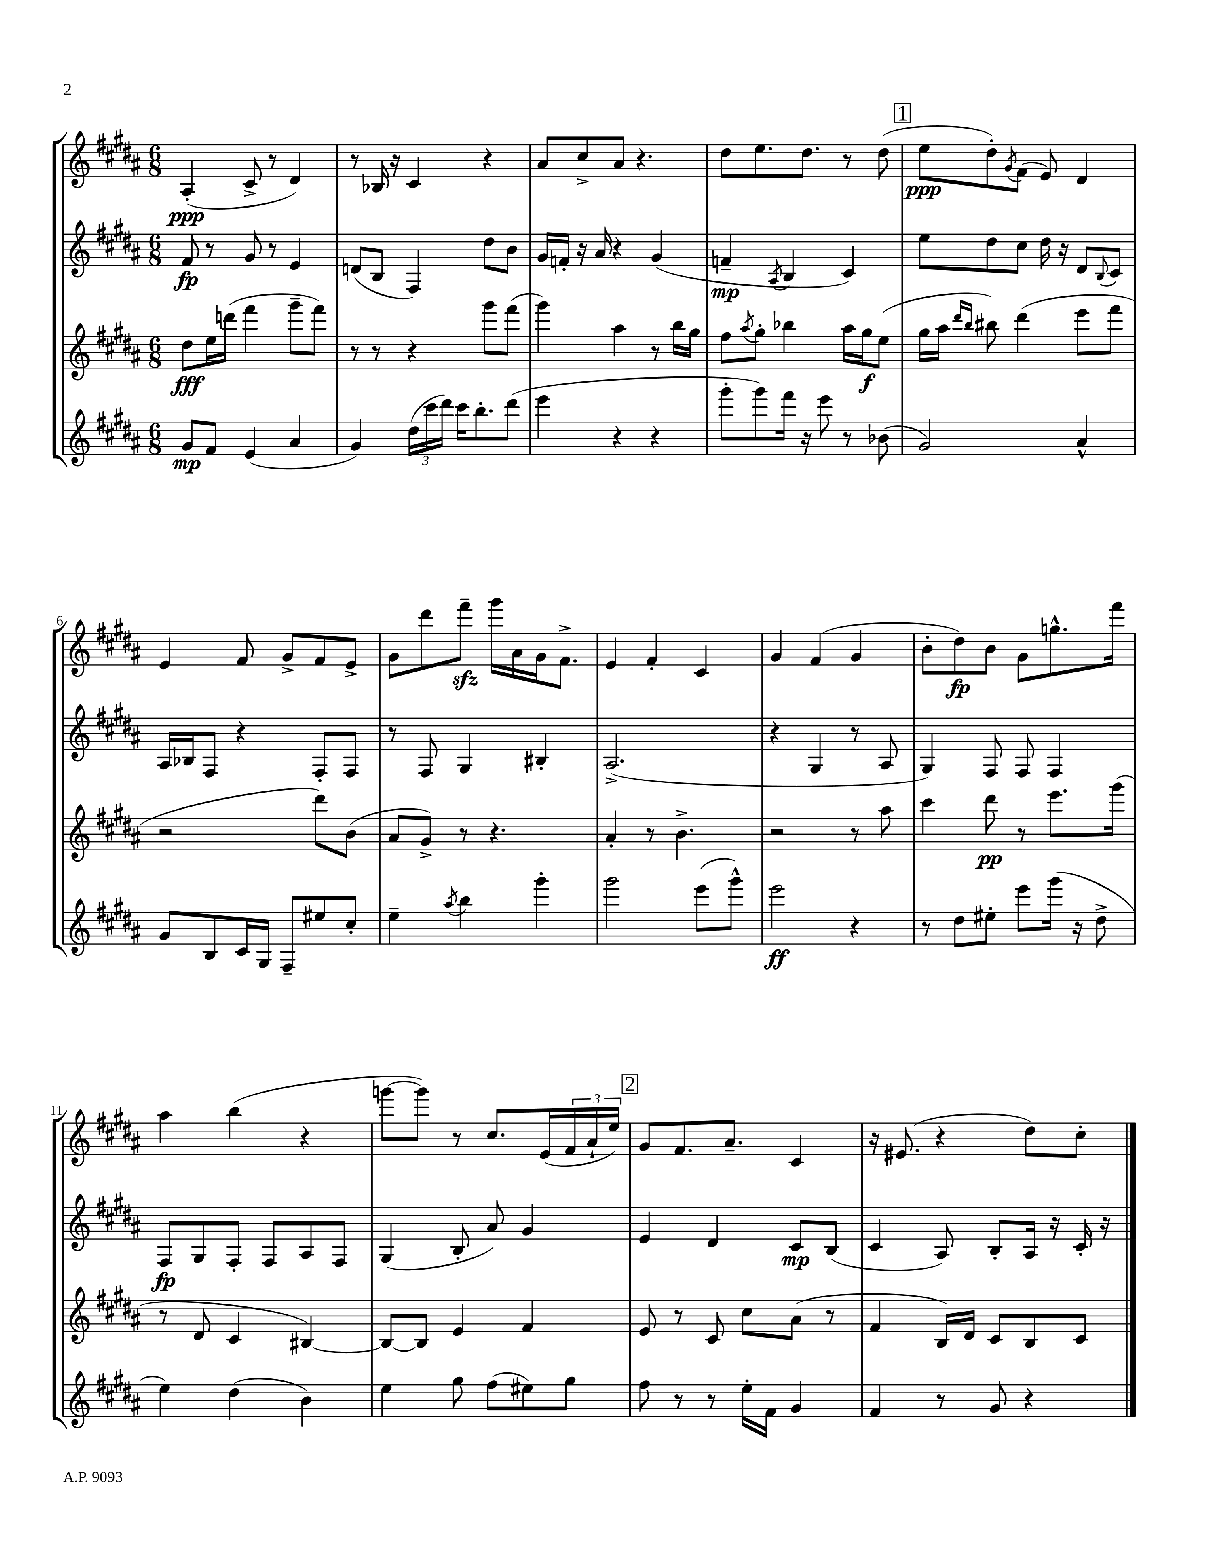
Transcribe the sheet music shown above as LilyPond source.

<<
\new StaffGroup <<
\new Staff = "s0" {
    \clef treble \key b \major \numericTimeSignature \time 6/8
    ais4-.\ppp( cis'8-> r8 dis'4) |
    r8 bes16 r16 cis'4 r4 |
    ais'8 cis''8-> ais'8 r4. |
    dis''8 e''8. dis''8. r8 dis''8( |
    \mark \markup { \box "1" } e''8\ppp dis''8-.) \acciaccatura { gis'8 } fis'8( e'8) dis'4 |
    e'4 fis'8 gis'8-> fis'8 e'8-> |
    gis'8 dis'''8 fis'''8--\sfz gis'''16 ais'16 gis'16 fis'8.-> |
    e'4 fis'4-. cis'4 |
    gis'4 fis'4( gis'4 |
    b'8-. dis''8\fp) b'8 gis'8 g''8.-^ fis'''16 |
    ais''4 b''4( r4 |
    g'''8~ g'''8) r8 cis''8. e'16( \tuplet 3/2 { fis'16 ais'16-! e''16) } |
    \mark \markup { \box "2" } gis'8 fis'8. ais'8.-- cis'4 |
    r16 eis'8.( r4 dis''8) cis''8-. \bar "|." |
}
\new Staff = "s1" {
    \clef treble \key b \major \numericTimeSignature \time 6/8
    fis'8\fp r8 gis'8 r8 e'4 |
    d'8( b8 fis4) dis''8 b'8 |
    gis'16 f'16-. r16 ais'16 r4 gis'4( |
    f'4--\mp \acciaccatura { ais8 } b4 cis'4) |
    \mark \markup { \box "1" } e''8 dis''8 cis''8 dis''16 r16 dis'8 \appoggiatura { b8 } cis'8 |
    ais16 bes16 fis8 r4 fis8-. fis8 |
    r8 fis8 gis4 bis4-. |
    ais2.->( |
    r4 gis4 r8 ais8 |
    gis4) fis8 fis8 fis4 |
    fis8\fp gis8 fis8-. fis8 ais8 fis8 |
    gis4( b8-. ais'8) gis'4 |
    \mark \markup { \box "2" } e'4 dis'4 cis'8\mp b8( |
    cis'4 ais8) b8-. ais16 r16 cis'16-. r16 \bar "|." |
}
\new Staff = "s2" {
    \clef treble \key b \major \numericTimeSignature \time 6/8
    dis''8\fff e''16 d'''16( fis'''4 gis'''8-- fis'''8) |
    r8 r8 r4 gis'''8 fis'''8( |
    gis'''4) ais''4 r8 b''16 gis''16 |
    fis''8 \acciaccatura { ais''8 } gis''8-. bes''4 ais''16 gis''16\f e''8( |
    \mark \markup { \box "1" } gis''16 ais''16 \grace { dis'''16 b''16 } bis''8) dis'''4( e'''8 fis'''8 |
    r2 dis'''8) b'8( |
    ais'8 gis'8->) r8 r4. |
    ais'4-. r8 b'4.-> |
    r2 r8 ais''8 |
    cis'''4 dis'''8\pp r8 e'''8. gis'''16( |
    r8 dis'8 cis'4 bis4~) |
    bis8~ bis8 e'4 fis'4 |
    \mark \markup { \box "2" } e'8 r8 cis'8 cis''8 ais'8( r8 |
    fis'4 b16) dis'16 cis'8 b8 cis'8 \bar "|." |
}
\new Staff = "s3" {
    \clef treble \key b \major \numericTimeSignature \time 6/8
    gis'8\mp fis'8 e'4( ais'4 |
    gis'4) \tuplet 3/2 { dis''16( cis'''16 dis'''16) } cis'''16 b''8.-. dis'''8( |
    e'''4 r4 r4 |
    gis'''8-. gis'''8) fis'''16 r16 e'''8 r8 bes'8( |
    \mark \markup { \box "1" } gis'2) ais'4-^ |
    gis'8 b8 cis'16 gis16 fis8-- eis''8 cis''8-. |
    e''4-- \acciaccatura { ais''8 } b''4 gis'''4-. |
    gis'''2 e'''8( gis'''8-^) |
    e'''2\ff r4 |
    r8 dis''8 eis''8-. e'''8 gis'''16( r16 dis''8-> |
    e''4) dis''4( b'4) |
    e''4 gis''8 fis''8( eis''8) gis''8 |
    \mark \markup { \box "2" } fis''8 r8 r8 e''16-. fis'16 gis'4 |
    fis'4 r8 gis'8 r4 \bar "|." |
}
>>
>>
